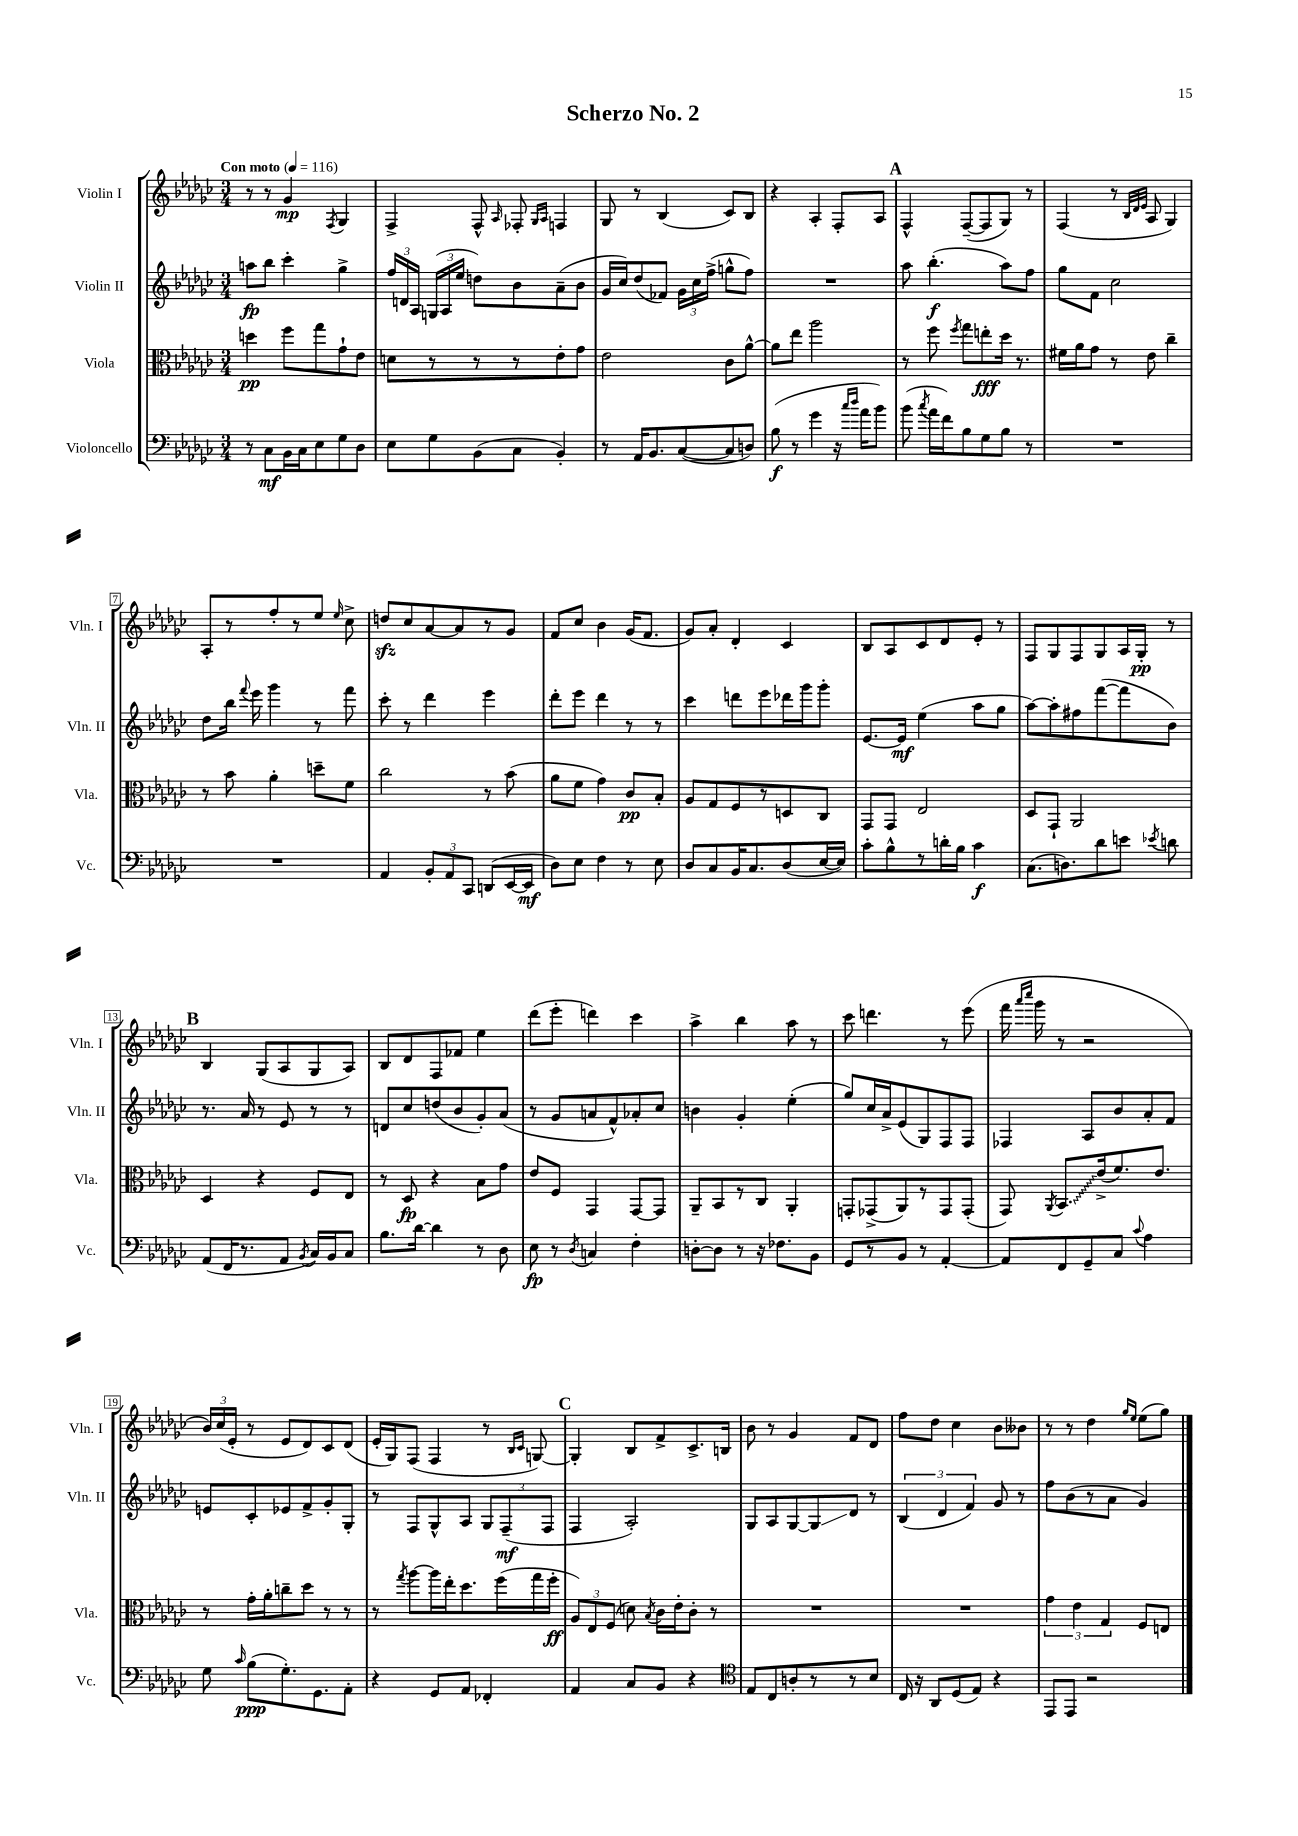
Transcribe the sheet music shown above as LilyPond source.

\header { title = "Scherzo No. 2" }
<<
\new StaffGroup <<
\new Staff = "s0" \with { instrumentName = "Violin I" shortInstrumentName = "Vln. I" } {
    \clef treble \key ges \major \numericTimeSignature \time 3/4 \tempo "Con moto" 4 = 116
    \autoBeamOff r8 r8 ges'4\mp \acciaccatura { f8 } ges4 |
    f4-> f8-^ \grace { aes16 } fes8-. \grace { ges16[ aes16] } f4 |
    ges8 r8 bes4( ces'8[) bes8] |
    r4 aes4-. f8[-. aes8] |
    \mark \markup { \bold "A" } f4-^ f8[~--( f8 ges8]) r8 |
    f4( r8 \grace { bes32[ des'32 ees'32] } aes8 ges4) |
    aes8[-. r8 f''8-. r8 ees''8] \grace { ees''16 } ces''8-> |
    d''8[\sfz ces''8 aes'8~ aes'8 r8 ges'8] |
    f'8[ ces''8] bes'4 ges'16[( f'8.] |
    ges'8[) aes'8]-. des'4-. ces'4 |
    bes8[ aes8 ces'8 des'8 ees'8]-. r8 |
    f8[ ges8 f8 ges8 aes16 ges16]-.\pp r8 |
    \mark \markup { \bold "B" } bes4 ges8[( aes8 ges8 aes8]) |
    bes8[ des'8 f8 fes'8] ees''4 |
    des'''8[( ees'''8]-. d'''4) ces'''4 |
    aes''4-> bes''4 aes''8 r8 |
    ces'''8 d'''4. r8 ees'''8( |
    f'''16 \grace { aes'''16[ ces''''16] } ges'''16 r8 r2 |
    \tuplet 3/2 { bes'16[) ces''16( ees'16]-. } r8 ees'8[ des'8) ces'8 des'8]( |
    ees'16[-. ges16) f8]( f4 r8 \grace { bes16[ ces'16] } g8~) |
    \mark \markup { \bold "C" } g4-. bes8[ f'8-> ces'8.-> b16] |
    bes'8 r8 ges'4 f'8[ des'8] |
    f''8[ des''8] ces''4 bes'8[ beses'8] |
    r8 r8 des''4 \grace { ges''16[ ees''16] } ees''8[( ges''8]) \bar "|." |
}
\new Staff = "s1" \with { instrumentName = "Violin II" shortInstrumentName = "Vln. II" } {
    \clef treble \key ges \major \numericTimeSignature \time 3/4
    \autoBeamOff a''8[\fp bes''8] ces'''4-. ges''4-> |
    \tuplet 3/2 { f''16[ d'16 aes16] } \tuplet 3/2 { g16[( aes16 ees''16] } d''8[) bes'8 aes'8--( bes'8] |
    ges'16[ ces''16) des''8( fes'8]) \tuplet 3/2 { ges'16[ ces''16 f''16]->( } g''8[-^ f''8]) |
    R2. |
    \mark \markup { \bold "A" } aes''8 bes''4.-.\f( aes''8[) f''8] |
    ges''8[ f'8] ces''2 |
    des''8[ bes''16] \appoggiatura { f'''8 } ees'''16 ges'''4 r8 f'''8 |
    ces'''8-. r8 des'''4 ees'''4 |
    des'''8[-. ees'''8] des'''4 r8 r8 |
    ces'''4 d'''8[ ees'''8 des'''16 ges'''16 ges'''8]-. |
    ees'8.[~ ees'16]\mf ees''4( aes''8[ ges''8] |
    aes''8[~) aes''8-. fis''8 f'''8~( f'''8 bes'8]) |
    \mark \markup { \bold "B" } r8. aes'16 r8 ees'8 r8 r8 |
    d'8[ ces''8 d''8( bes'8 ges'8-.) aes'8]( |
    r8 ges'8[ a'8 f'8-^) aes'8-. ces''8] |
    b'4 ges'4-. ees''4-.( |
    ges''8[) ces''16 aes'16-> ees'8( ges8) f8 f8] |
    fes4 aes8[ bes'8 aes'8-. f'8] |
    e'8[ ces'8-. ees'8 f'8-> ges'8-. ges8]-. |
    r8 f8[ ges8-^ aes8] \tuplet 3/2 { ges8[ f8--\mf( f8] } |
    \mark \markup { \bold "C" } f4 aes2-.) |
    ges8[ aes8 ges8~ ges8\glissando des'8] r8 |
    \tuplet 3/2 { bes4( des'4 f'4) } ges'8 r8 |
    f''8[ bes'8( r8 aes'8] ges'4) \bar "|." |
}
\new Staff = "s2" \with { instrumentName = "Viola" shortInstrumentName = "Vla." } {
    \clef alto \key ges \major \numericTimeSignature \time 3/4
    \autoBeamOff d''4\pp f''8[ ges''8 ges'8-! ees'8] |
    d'8[ r8 r8 r8 ees'8-. ges'8] |
    ees'2 ces'8[ aes'8]~-^ |
    aes'8[ ees''8] aes''2 |
    \mark \markup { \bold "A" } r8 f''8 \acciaccatura { f''8 } ges''8[ e''8-.\fff des''16] r8. |
    fis'16[ aes'16 ges'8] r8 ees'8 ces''4-- |
    r8 bes'8 aes'4-. d''8[-- f'8] |
    ces''2 r8 bes'8( |
    aes'8[ f'8] ges'4) ces'8[\pp bes8]-. |
    aes8[ ges8 f8 r8 d8 ces8] |
    ges,8[ ges,8] ees2 |
    des8[ ges,8]-! aes,2 |
    \mark \markup { \bold "B" } des4 r4 f8[ ees8] |
    r8 des8\fp r4 bes8[ ges'8] |
    ees'8[ f8] ges,4 ges,8[~ ges,8] |
    aes,8[-- bes,8 r8 ces8] aes,4-. |
    g,8[-. ges,8->( aes,8) r8 ges,8 ges,8]-.( |
    ges,8) \acciaccatura { aes,8 } \once \override Glissando.style = #'zigzag bes,8.[\glissando ees'16->( f'8.) ees'8.] |
    r8 ges'16[-. aes'16-. c''8-- des''8] r8 r8 |
    r8 \acciaccatura { ges''8 } aes''8[~ aes''16 ees''16-. des''8. f''16( ges''16 f''16]-.\ff |
    \mark \markup { \bold "C" } \tuplet 3/2 { aes8[) ees8 f8]( } d'8) \acciaccatura { bes8 } ces'16[ ees'16-. ces'8]-. r8 |
    R2. |
    R2. |
    \tuplet 3/2 { ges'4 ees'4 ges4 } f8[ e8] \bar "|." |
}
\new Staff = "s3" \with { instrumentName = "Violoncello" shortInstrumentName = "Vc." } {
    \clef bass \key ges \major \numericTimeSignature \time 3/4
    \autoBeamOff r8 ces8[\mf bes,16 ces16 ees8 ges8 des8] |
    ees8[ ges8 bes,8( ces8] bes,4-.) |
    r8 aes,16[ bes,8. ces8~( ces8 d8]) |
    bes8\f( r8 ges'4 r16 \grace { ces''16[ des''16] } aes'16[ bes'8]) |
    \mark \markup { \bold "A" } bes'8( \acciaccatura { ces''8 } aes'16[ f'16) bes8 ges8 bes8] r8 |
    R2. |
    R2. |
    aes,4 \tuplet 3/2 { bes,8[-. aes,8 ces,8] } d,8[( ees,16~ ees,16]\mf |
    des8[) ees8] f4 r8 ees8 |
    des8[ ces8 bes,16 ces8. des8( ees16~ ees16]) |
    ces'8[-. bes8-^ r8 d'16-. bes16] ces'4\f |
    ces8.[( d8.) des'8 e'8] \acciaccatura { ees'8 } d'8 |
    \mark \markup { \bold "B" } aes,8[( f,16 r8. aes,8] \acciaccatura { bes,8 } ces16[) bes,16 ces8] |
    bes8.[ des'16]~ des'4 r8 des8 |
    ees8\fp r8 \acciaccatura { des8 } c4 f4-. |
    d8[~-. d8] r8 r16 fes8.[ bes,8] |
    ges,8[ r8 bes,8] r8 aes,4~-. |
    aes,8[ f,8 ges,8-- ces8] \appoggiatura { ces'8 } aes4 |
    ges8 \grace { ces'16 } bes8[\ppp( ges8.-.) ges,8. aes,8]-. |
    r4 ges,8[ aes,8] fes,4-. |
    \mark \markup { \bold "C" } aes,4 ces8[ bes,8] r4 |
    \clef tenor ees8[ ces8 a8-. r8 r8 bes8] |
    ces16 r16 aes,8[ des8( ees8]) r4 |
    ees,8[ ees,8] r2 \bar "|." |
}
>>
>>
\layout { \context { \Score \override BarNumber.stencil = #(make-stencil-boxer 0.1 0.3 ly:text-interface::print) } }
